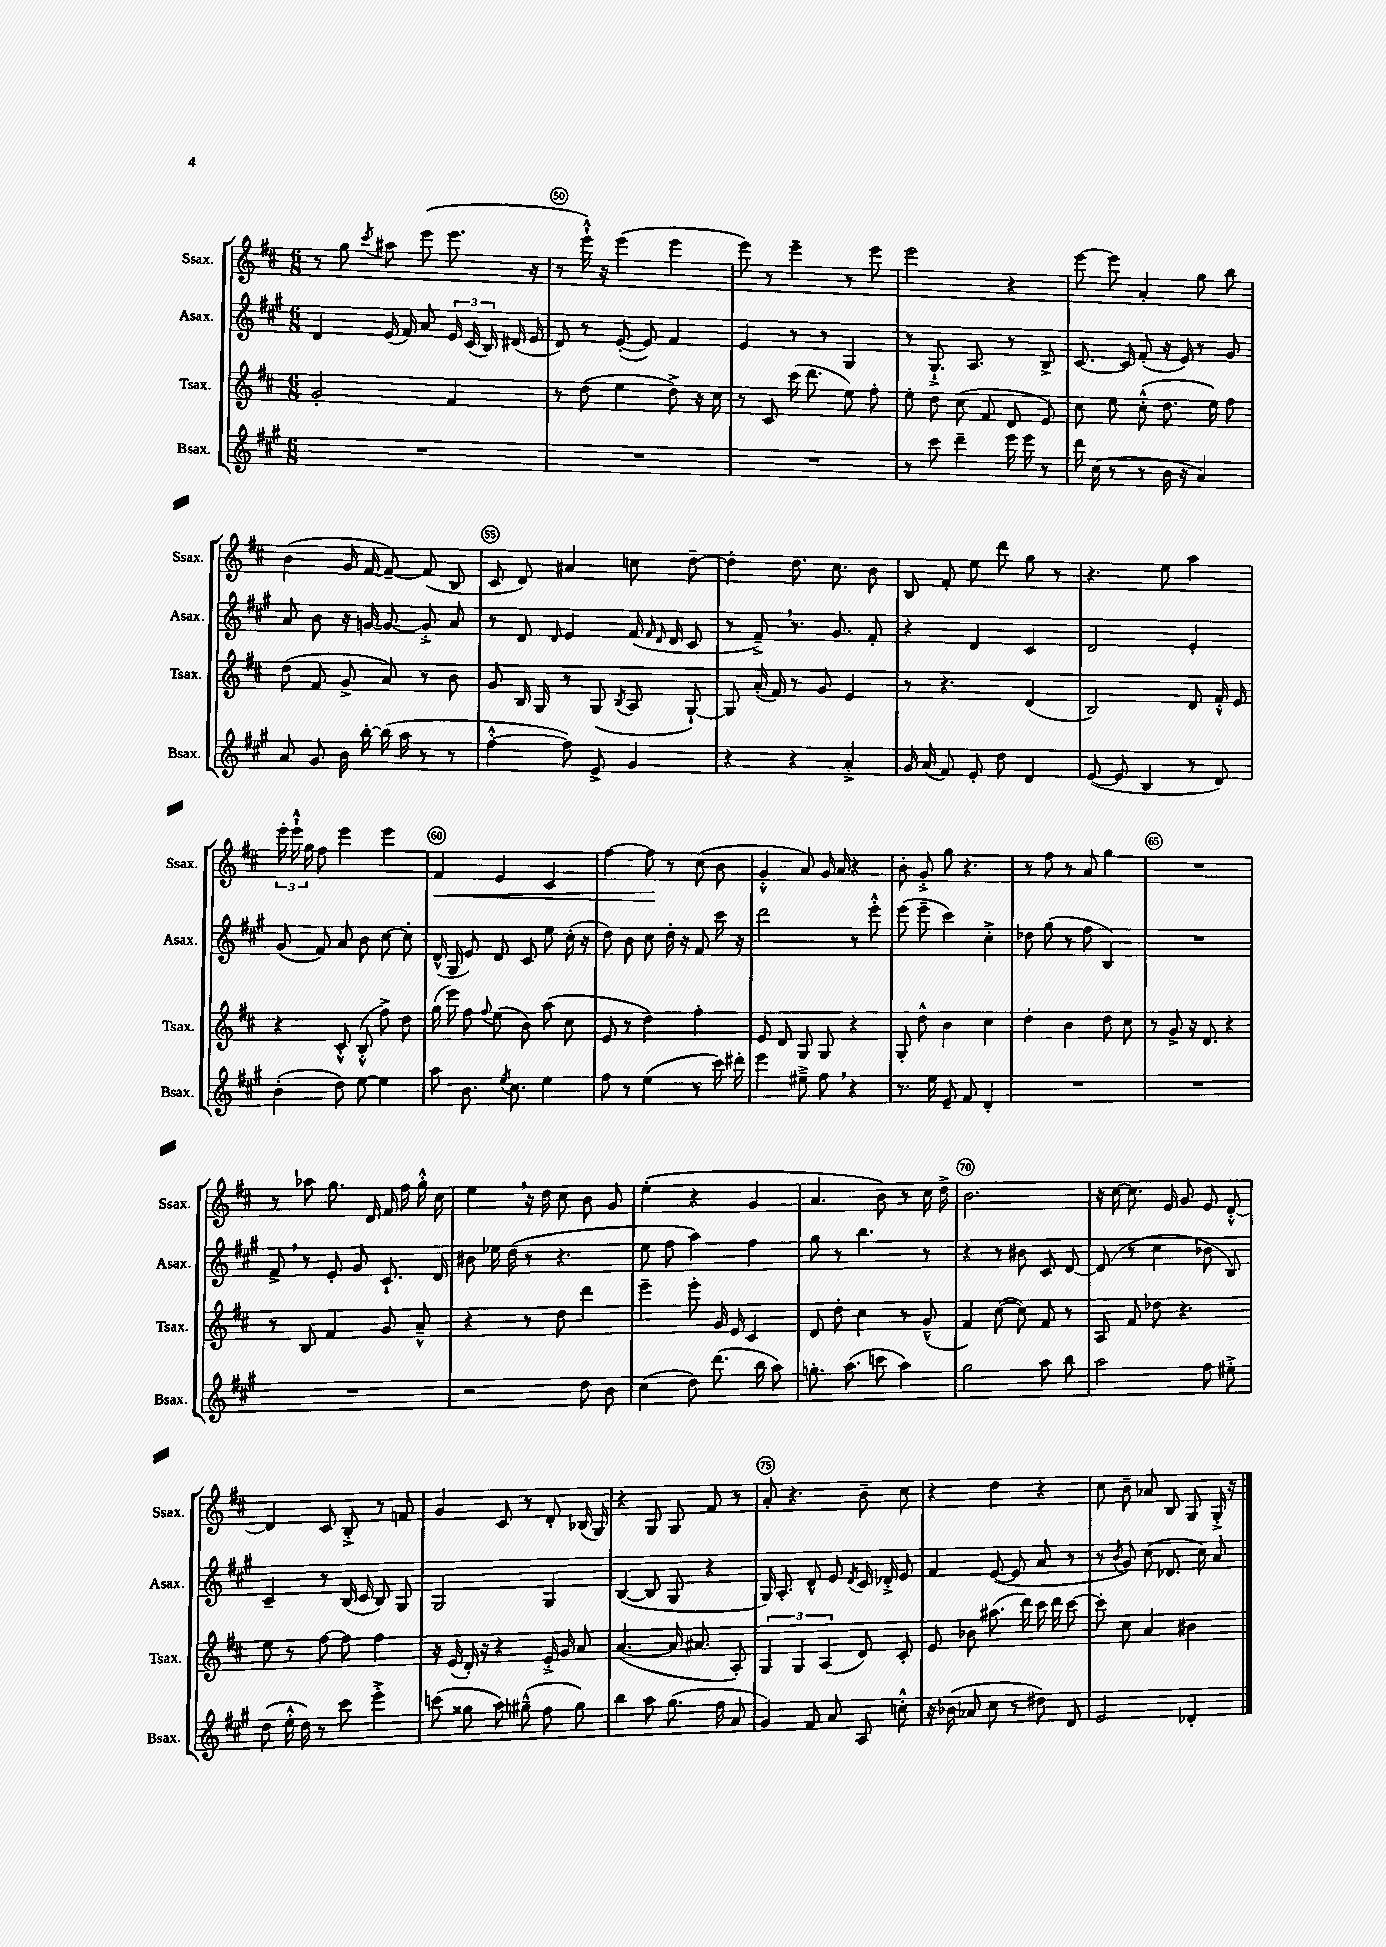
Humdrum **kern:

**kern	**kern	**kern	**kern	**dynam
*part4	*part3	*part2	*part1	*part1
*staff4	*staff3	*staff2	*staff1	*staff1
*I"Bsax.	*I"Tsax.	*I"Asax.	*I"Ssax.	*
*I'Bsax.	*I'Tsax.	*I'Asax.	*I'Ssax.	*
*clefG2	*clefG2	*clefG2	*clefG2	*
*k[f#c#g#]	*k[f#c#]	*k[f#c#g#]	*k[f#c#]	*
*M6/8	*M6/8	*M6/8	*M6/8	*
=49	=49	=49	=49	=49
2.r	2g'/	4d/	8r	.
.	.	.	8gg\	.
.	.	.	8qccc#/	.
.	.	(16e/	8aa#X\	.
.	.	16f#/)	.	.
.	.	8a/	(8eee\	.
.	4f#/	24e/	8.eee\	.
.	.	(24c#/	.	.
.	.	24B/)	.	.
.	.	(16d#X/	.	.
.	.	16e/	16r	.
=50	=50	=50	=50	=50
2.r	8r	8d/)	8r	.
.	(8dd\	8r	16eee`^^\)	.
.	.	.	16r	.
.	4ee\	([8e'/	(4eee\	.
.	.	8e/])	.	.
.	8dd^\)	4f#/	4eee\	.
.	16r	.	.	.
.	16cc#\	.	.	.
=51	=51	=51	=51	=51
2.r	8r	4e/	8eee\)	.
.	8c#/	.	8r	.
.	(16ccc#\	8r	4eee~\	.
.	8.ddd\	.	.	.
.	.	8r	.	.
.	8ee\)	4G#/	8r	.
.	8ff#'\	.	8eee\	.
=52	=52	=52	=52	=52
8r	8ee'\	8r	2eee\	.
8ccc#\	8dd\	8.G#`^/	.	.
4ddd~\	(8cc#\	.	.	.
.	.	8.A/	.	.
.	8f#/	.	.	.
16eee\	8d/	8r	4r	.
16eee\	.	.	.	.
8r	8e/)	8B^/	.	.
=53	=53	=53	=53	=53
16ddd\	8cc#\	[8.c#/	[8eee\	.
(16cc#\	.	.	.	.
8r	8ee\	.	8eee\]	.
.	.	16c#/]	.	.
8r	(8cc#'^^\	(8f#'/	4a'/	.
16b\	8.dd\	16r	.	.
16r	.	16e/)	.	.
4a/)	.	8r	8gg\	.
.	16ee\)	.	.	.
.	8ff#\	8g#/	8bb\	.
!!LO:LB:g=z
=54	=54	=54	=54	=54
8a/	(8dd\	8a/	(4b\	.
8g#/	8f#/	8b\	.	.
16b\	8g^/	16r	16g/	.
[16bb'\	.	[16gn/	[16f#/	.
(16bb\]	8a/)	8g/_	8f#~/_)	.
16aa\	.	.	.	.
8r	8r	8g'^/]	(8f#/]	.
8r	8b\	8a/	8B/	.
=55	=55	=55	=55	=55
[4ff#'^^\	8g/	8r	8c#/	.
.	16B/	8d/	8d/)	.
.	16G/	.	.	.
.	.	16qqd/	.	.
8ff#\])	8r	4e/	4a#X/	.
8e^/	(8G/	.	.	.
.	8qB/	.	.	.
4g#/	8A/	(16f#/	8ccn\	.
.	.	16qqf#/	.	.
.	.	16qqd/	.	.
.	.	16d/	.	.
.	[8G`/)	8c#/	[8dd~\	.
=56	=56	=56	=56	=56
4r	8G/]	8r	4dd'\]	.
.	(16a'/	8f#~^,/)	.	.
.	16f#/)	.	.	.
4r	8r	8.r	8.dd\	.
.	8g/	.	.	.
.	.	8.g#/	8.cc#\	.
4a'^/	4e/	.	.	.
.	.	8f#'/	8b\	.
=57	=57	=57	=57	=57
16g#/	8r	4r	8B/	.
(16a/	.	.	.	.
8f#/)	4.r	.	8f#'/	.
8e'/	.	4d/	8ee\	.
8dd\	.	.	8ddd\	.
4d/	(4d/	4c#/	8gg\	.
.	.	.	8r	.
=58	=58	=58	=58	=58
([8e/	2B/)	2d/	4.r	.
8e/]	.	.	.	.
4B/	.	.	.	.
.	.	.	8ee\	.
8r	8d/	4e'/	4aa\	.
8d/)	16f#'^^/	.	.	.
.	16e/	.	.	.
!!LO:LB:g=z
=59	=59	=59	=59	=59
(4b'\	4r	(8g#/	24eee'\	.
.	.	.	24eee`^^\	.
.	.	.	24gg\	.
.	.	8f#/)	8ff#\	.
8dd\)	8c#'^^/	8a/	4eee\	.
[8ee\	(8B'^^/	8b\	.	.
4ee\]	8ff#^\)	[8cc#\	4eee\	.
.	8dd\	8cc#'\]	.	.
=60	=60	=60	=60	=60
!	!	!	!	!LO:HP:b
8aa\	(16gg\	(16d^^/	4f#/	<
.	16eee\)	16G#/	.	.
8.b\	8ff#\	8e/)	.	.
.	8qqff#/	.	.	.
.	(8ee\	8d/	4e/	.
8qee/	.	.	.	.
8.cc#\	.	.	.	.
.	8b\)	8c#/	.	.
4ee\	(8aa\	8ee\	4c#/	.
.	8cc#\	(16cc#'\	.	.
.	.	16r	.	.
=61	=61	=61	=61	=61
8ff#\	8e/	8dd\)	[4ff#\	.
8r	8r	8b\	.	.
(4ee\	4dd\)	8cc#\	8ff#\]	.
.	.	16dd'\	8r	[
.	.	16r	.	.
8r	4ff#'\	8f#/	(8cc#\	.
16ccc#\)	.	16ccc#\	8b\	.
16ddd#X'\	.	16r	.	.
=62	=62	=62	=62	=62
4eee\	8e/	2ddd\	4g'^^/	.
.	8d/	.	.	.
8ee#X~^\	8G/	.	8a/)	.
8ff#,\	8G/	.	16g/	.
.	.	.	16a/	.
4r	4r	8r	4r	.
.	.	8eee'^^\	.	.
=63	=63	=63	=63	=63
8.r	8G'/	(8eee\	8b'\	.
.	8dd^^\	8eee~\	8g'^/	.
16ee\	.	.	.	.
8e~/	4b\	4ccc#\)	8gg\	.
8f#/	.	.	4.r	.
4d'/	4cc#\	4cc#'^\	.	.
=64	=64	=64	=64	=64
2.r	4dd'\	8dd-X\	8r	.
.	.	(8gg#\	8ff#\	.
.	4b\	8r	8r	.
.	.	8ff#\	8a/	.
.	8dd\	4B/)	4gg\	.
.	8cc#\	.	.	.
=65	=65	=65	=65	=65
2.r	8r	2.r	2.r	.
.	8g^/	.	.	.
.	16r	.	.	.
.	8.d/	.	.	.
.	4r	.	.	.
!!LO:LB:g=z
=66	=66	=66	=66	=66
2.r	8r	8f#^,/	8r	.
.	8B/	8r	8aa-X\	.
.	4f#/	8e'/	8.gg\	.
.	.	8g#/	.	.
.	.	.	16d/	.
.	8g/	8.c#`/	16f#/	.
.	.	.	16ff#\	.
.	8a~^^/	.	16gg'^^\	.
.	.	16d/	16cc#\	.
=67	=67	=67	=67	=67
2r	4r	8b#X\	4ee,\	.
.	.	16ee-X\	.	.
.	.	(16dd\	.	.
.	8r	8r	16r	.
.	.	.	16dd\	.
.	8dd\	4.r	8cc#\	.
8dd\	4ddd\	.	8b\	.
8b\	.	.	8g/	.
=68	=68	=68	=68	=68
(4cc#\	4eee~\	8ee\	(4ee'\	.
.	.	8ff#\	.	.
8dd\)	8eee'\	4aa\)	4r	.
(8.ddd\	16g/	.	.	.
.	16e/	.	.	.
.	4c#/	4ff#\	4g/	.
16bb\	.	.	.	.
8aa\)	.	.	.	.
=69	=69	=69	=69	=69
8.ggn'\	8d/	8gg#\	4.a/	.
.	8dd'\	8r	.	.
(8.aa\	.	.	.	.
.	4cc#\	4.bb\	.	.
8cccn\	.	.	8b\)	.
4aa\)	8r	.	8r	.
.	(8g~^^/	8r	16cc#\	.
.	.	.	16dd^\	.
=70	=70	=70	=70	=70
2gg#\	4f#/)	4r	2.b\	.
.	([8cc#\	8r	.	.
.	8cc#\])	8b#X\	.	.
8aa\	8f#/	8c#/	.	.
8bb\	8r	[8d/	.	.
=71	=71	=71	=71	=71
2aa\	8A/	(8d/]	16r	.
.	.	.	[16cc#\	.
.	8f#/	8r	8.cc#\]	.
.	8dd-X\	4cc#\	.	.
.	.	.	16e/	.
.	4.r	.	8g/	.
8ff#\	.	8b-X\	8e/	.
8ee#X'^\	.	8B/)	[8d'^^/	.
!!LO:LB:g=z
=72	=72	=72	=72	=72
(8dd\	8ee\	4c#~/	4d/]	.
16ee'^^\	8r	.	.	.
16dd\)	.	.	.	.
8r	[8ff#\	8r	8c#/	.
8ccc#\	8ff#\]	(16B/	8B'^/	.
.	.	16c#/	.	.
4eee'^\	4ff#\	8B/)	8r	.
.	.	8G#/	8fn/	.
=73	=73	=73	=73	=73
(8cccn\	16r	2G#/	4g/	.
.	(16e/	.	.	.
8gg##X\	16d'/)	.	.	.
.	16r	.	.	.
8aa\)	4r	.	8c#/	.
(8gg#X~^^\	.	.	8r	.
8ff#\	16e'^/	4G#/	8d'/	.
.	16g/	.	.	.
8gg#\)	8a/	.	(16B-X/	.
.	.	.	16G/)	.
=74	=74	=74	=74	=74
4bb\	([4.a/	([4B/	4r	.
8aa\	.	8B/]	8G/	.
(8.gg#\	16a/]	8G#/	8G/	.
.	8.a#X/	.	.	.
.	.	4r	8f#/	.
16ff#\	.	.	.	.
8a/	8A'/)	.	8r	.
=75	=75	=75	=75	=75
4g#/)	6G/	16G#/)	8a'/	.
.	.	8.A'/	.	.
.	.	.	4.r	.
.	6G/	.	.	.
8f#/	.	8d^^/	.	.
.	(6A/	.	.	.
8a/	.	8e/	.	.
.	.	8qd/	.	.
8A/	8d/)	16c#/	8b~\	.
.	.	16d-X'^/	.	.
8ccn'^^\	8c#'/	8e/	8cc#\	.
=76	=76	=76	=76	=76
16r	8e/	4f#/	4r	.
(16b-X\	.	.	.	.
8a-X/	8b-X\	.	.	.
8cc#\	(8.aa#X\	([8e/	4dd\	.
8r	.	8e/]	.	.
.	16ddd\)	.	.	.
8dd#X\)	16ccc#\	8a/	4r	.
.	16ddd\	.	.	.
8d/	[8ccc#\	8r	.	.
=77	=77	=77	=77	=77
2e/	8ccc#'\]	8r	8cc#\	.
.	.	8qb/	.	.
.	8cc#\	8g#/)	8b~\	.
.	4a/	(8cc#\	8a-X/	.
.	.	8.d-X/	8B/	.
4d-X'/	4b#X\	.	8G/	.
.	.	16cc#\)	.	.
.	.	8a/	16G'^/	.
.	.	.	16r	.
==	==	==	==	==
*-	*-	*-	*-	*-
